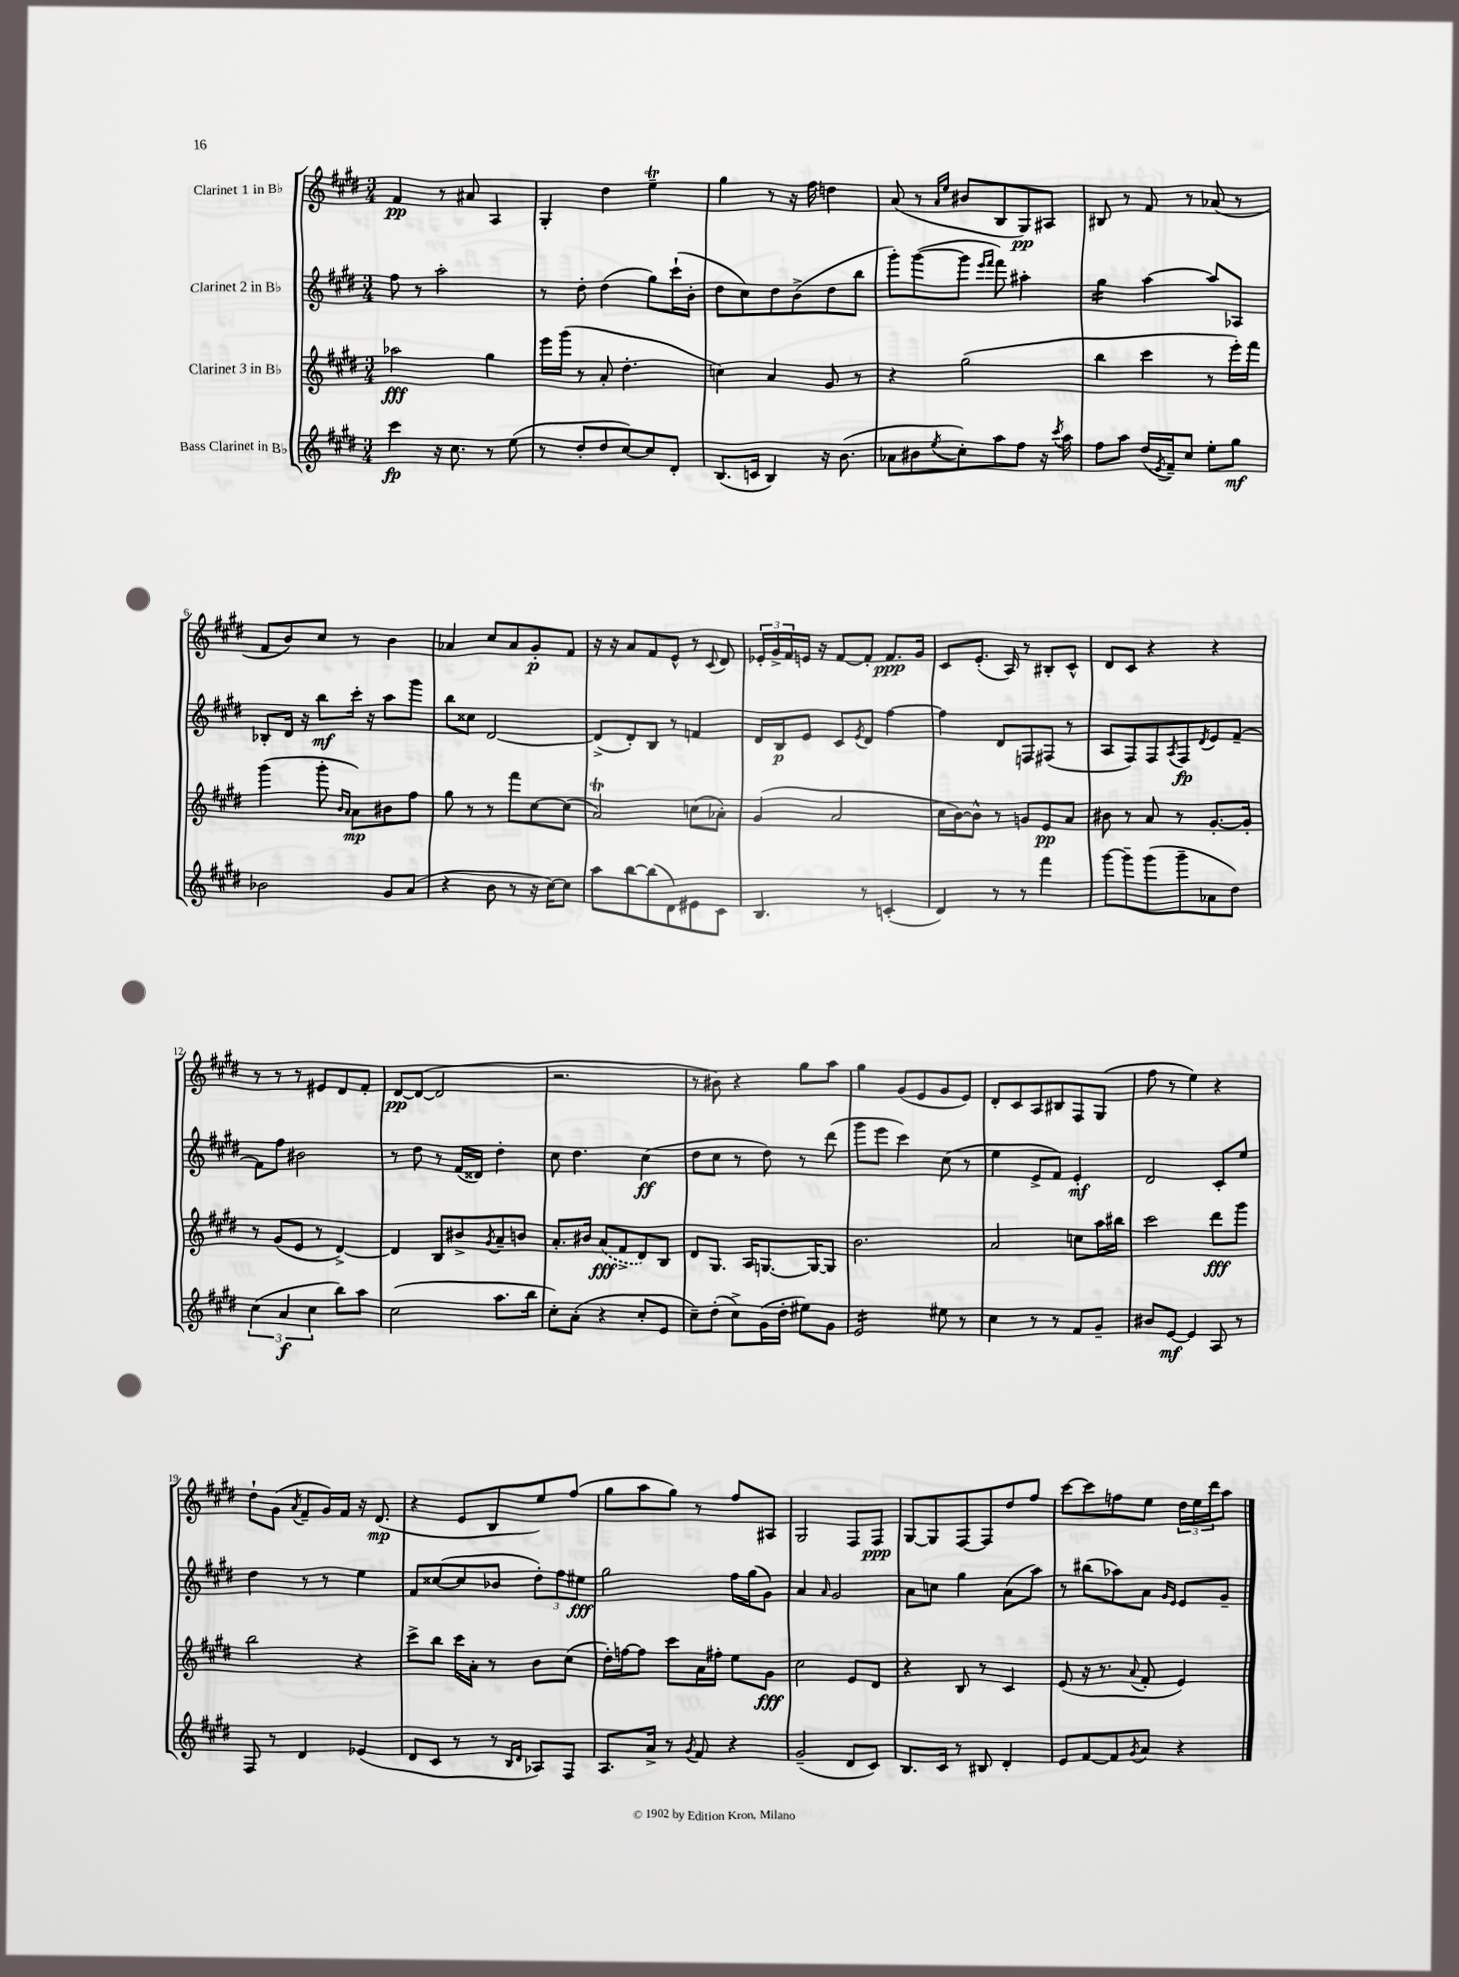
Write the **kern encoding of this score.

**kern	**dynam	**kern	**dynam	**kern	**dynam	**kern	**dynam
*part4	*part4	*part3	*part3	*part2	*part2	*part1	*part1
*staff4	*staff4	*staff3	*staff3	*staff2	*staff2	*staff1	*staff1
*I"Bass Clarinet in B♭	*	*I"Clarinet 3 in B♭	*	*I"Clarinet 2 in B♭	*	*I"Clarinet 1 in B♭	*
*clefG2	*	*clefG2	*	*clefG2	*	*clefG2	*
*k[f#c#g#d#]	*	*k[f#c#g#d#]	*	*k[f#c#g#d#]	*	*k[f#c#g#d#]	*
*M3/4	*	*M3/4	*	*M3/4	*	*M3/4	*
=1	=1	=1	=1	=1	=1	=1	=1
4ccc#\	fp	2aa-X\	fff	8ff#\	.	4f#/	pp
.	.	.	.	8r	.	.	.
16r	.	.	.	2aa'\	.	8r	.
8.cc#\	.	.	.	.	.	.	.
.	.	.	.	.	.	8a#X/	.
8r	.	4gg#\	.	.	.	4A/	.
(8ee\	.	.	.	.	.	.	.
=2	=2	=2	=2	=2	=2	=2	=2
8r	.	16eee\LL	.	8r	.	4G#'/	.
.	.	(16ggg#\JJ	.	.	.	.	.
8dd#'/L	.	8r	.	8dd#'\	.	.	.
8dd#/	.	8a'/	.	(4dd#\	.	4dd#\	.
[8cc#/)	.	4.dd#'\	.	.	.	.	.
8cc#/]	.	.	.	8gg#\L)	.	4eeT~\	.
8d#'/J	.	.	.	(16ccc#`\L	.	.	.
.	.	.	.	16b'\JJ	.	.	.
=3	=3	=3	=3	=3	=3	=3	=3
(8.B/L	.	4ccn\)	.	8dd#\L	.	4gg#\	.
.	.	.	.	8cc#\)	.	.	.
16cn/Jk	.	.	.	.	.	.	.
4B/)	.	4a/	.	8dd#\	.	8r	.
.	.	.	.	(8b^\	.	16r	.
.	.	.	.	.	.	16ff#\	.
16r	.	8g#/	.	8dd#\	.	4ddn\	.
(8.b\	.	.	.	.	.	.	.
.	.	8r	.	8bb\J	.	.	.
=4	=4	=4	=4	=4	=4	=4	=4
8a-X\L	.	4r	.	8ggg#'\L)	.	(8a/	.
8b#X\	.	.	.	([8ggg#\	.	8r	.
.	.	.	.	.	.	16qqa/LL	.
8qee/	.	.	.	.	.	16qqee/JJ	.
8cc#'\)	.	(2gg#\	.	8ggg#\J]	.	8b#X/L	.
.	.	.	.	16qqeee/LL	.	.	.
.	.	.	.	16qqfff#/JJ	.	.	.
8aa\	.	.	.	8fff#\)	.	8B/	.
8ff#\J	.	.	.	4aa#X'\	.	8G#/)	pp
16r	.	.	.	.	.	8A#X/J	.
8qccc#/	.	.	.	.	.	.	.
16aa\	.	.	.	.	.	.	.
=5	=5	=5	=5	=5	=5	=5	=5
*	*	*	*	*tremolo	*	*	*
8ff#\L	.	4bb\	.	16gg#\LL	.	8B#X/	.
.	.	.	.	16gg#\	.	.	.
8aa\J	.	.	.	16gg#\	.	8r	.
.	.	.	.	16gg#\JJ	.	.	.
*	*	*	*	*Xtremolo	*	*	*
(16dd#/LL	.	4ccc#\	.	[4aa\	.	8f#/	.
8qe/	.	.	.	.	.	.	.
16f#~/J)	.	.	.	.	.	.	.
8cc#/J	.	.	.	.	.	8r	.
8ee'\L	.	8r	.	8aa/L]	.	(8a-X/	.
8gg#\J	mf	16eee'\LL)	.	8A-X/J	.	8r	.
.	.	16fff#\JJ	.	.	.	.	.
!!LO:LB:g=z
=6	=6	=6	=6	=6	=6	=6	=6
2b-X\	.	(4ggg#\	.	8B-X'/L	.	8f#/L	.
.	.	.	.	16d#/Jk	.	8b/)	.
.	.	.	.	16r	.	.	.
.	.	8ggg#'\	.	8bb\L	mf	8cc#/J	.
.	.	16qqb/LL	.	.	.	.	.
.	.	16qqa/JJ	.	.	.	.	.
.	.	8a\L)	mp	16ccc#'\Jk	.	8r	.
.	.	.	.	16r	.	.	.
8g#/L	.	8b#X\	.	8aa\L	.	4b\	.
(8a/J	.	8ff#\J	.	8ggg#\J	.	.	.
=7	=7	=7	=7	=7	=7	=7	=7
4r	.	8gg#\	.	8bb\L	.	4a-X/	.
.	.	8r	.	8cc##X\J	.	.	.
8b\	.	8r	.	[2d#/	.	8cc#/L	.
8r	.	8fff#\L	.	.	.	8a-/	.
16r	.	[8cc#\	.	.	.	8g#'/	p
[16cc#\KL)	.	.	.	.	.	.	.
8cc#\J]	.	(8cc#\J]	.	.	.	8f#/J	.
=8	=8	=8	=8	=8	=8	=8	=8
8aa\L	.	2aT/)	.	(8d#^/L]	.	16r	.
.	.	.	.	.	.	16r	.
[8bb\	.	.	.	8d#'/)	.	8a/L	.
(8bb\]	.	.	.	8B/J	.	8f#/	.
8d#\)	.	.	.	8r	.	8e^^/J	.
8e#X\	.	(8ccn\L	.	4fn/	.	8r	.
.	.	.	.	.	.	8qqc#/	.
8c#\J	.	8a-X'\J)	.	.	.	8d#/	.
=9	=9	=9	=9	=9	=9	=9	=9
4.B/	.	(4g#/	.	16d#/LL	.	24e-X'/LL	.
.	.	.	.	.	.	24g#^/	.
.	.	.	.	16B/J	p	.	.
.	.	.	.	.	.	24f#/	.
.	.	.	.	8e/J	.	16en/JJ	.
.	.	.	.	.	.	16r	.
.	.	2a/	.	8c#/L	.	[8f#/L	.
.	.	.	.	8qe/	.	.	.
8r	.	.	.	8d#/J	.	8f#'/J]	.
(4cn'/	.	.	.	[4ff#\	.	8.f#/L	ppp
.	.	.	.	.	.	16g#/Jk	.
=10	=10	=10	=10	=10	=10	=10	=10
4d#/)	.	16cc#\LL	.	4ff#\]	.	8c#/L	.
.	.	[16b\J)	.	.	.	.	.
.	.	8b^^\J]	.	.	.	(8.e'/J	.
8r	.	8r	.	8d#/L	.	.	.
.	.	.	.	.	.	16A/)	.
8r	.	8gn/L	.	8Fn/	.	8r	.
4fff#\	.	8e/	pp	(8F#X/J	.	8B#X'/L	.
.	.	8a/J	.	8r	.	8c#^^/J	.
=11	=11	=11	=11	=11	=11	=11	=11
[8ggg#\L	.	8b#X\	.	8A/L	.	8d#/L	.
8ggg#~\]	.	8r	.	8F#/)	.	8c#/J	.
(8ggg#\	.	8a/	.	8F#/	.	4r	.
.	.	.	.	8qA/	.	.	.
8ggg#~\	.	8r	.	8F#/	fp	.	.
.	.	.	.	8qd#/	.	.	.
8a-X\	.	[8.g#'/L	.	8e/	.	4r	.
8dd#\J)	.	.	.	[8f#~/J	.	.	.
.	.	16g#'/Jk]	.	.	.	.	.
!!LO:LB:g=z
=12	=12	=12	=12	=12	=12	=12	=12
(6cc#\	.	8r	.	8f#\L]	.	8r	.
.	.	(8g#/L	.	8ff#\J	.	8r	.
6a/	f	.	.	.	.	.	.
.	.	8e/J	.	2b#X\	.	8r	.
6cc#\	.	.	.	.	.	.	.
.	.	8r	.	.	.	8e#X/L	.
8bb\L)	.	[4d#^/)	.	.	.	8d#/	.
8aa\J	.	.	.	.	.	8f#'/J	.
=13	=13	=13	=13	=13	=13	=13	=13
(2cc#\	.	4d#/]	.	8r	.	[8d#/L	pp
.	.	.	.	8dd#\	.	(8d#/J_	.
.	.	8B/L	.	8r	.	2d#/]	.
.	.	8b#X^/	.	(16f#/LL	.	.	.
.	.	.	.	16d##X/JJ)	.	.	.
.	.	8qg#/	.	.	.	.	.
8.aa\L	.	8a~/	.	4dd#'\	.	.	.
.	.	8bn/J	.	.	.	.	.
16bb\Jk	.	.	.	.	.	.	.
=14	=14	=14	=14	=14	=14	=14	=14
8cc#'\L)	.	8.a'/L	.	8cc#\	.	2.r	.
(8a'\J	.	.	.	4.dd#\	.	.	.
.	.	16b#X/Jk	.	.	.	.	.
4r	.	(8a/L	fff	.	.	.	.
.	.	8f#^/	.	.	.	.	.
8cc#'/L	.	8d#/)	.	(4cc#\	ff	.	.
8e/J	.	8B/J	.	.	.	.	.
=15	=15	=15	=15	=15	=15	=15	=15
8cc#~\L)	.	8d#/L	.	8dd#\L	.	8r	.
(8dd#'\J	.	8.G#/J	.	8cc#\J	.	8b#X\)	.
8cc#^\L)	.	.	.	8r	.	4r	.
.	.	16A/KL	.	.	.	.	.
(16g#\L	.	[8.Gn/	.	8dd#\)	.	.	.
16dd#'\JJ	.	.	.	.	.	.	.
8ee#X\L)	.	.	.	8r	.	8gg#\L	.
.	.	16G/K_	.	.	.	.	.
8g#\J	.	8G/J]	.	(8ddd#\	.	8aa\J	.
=16	=16	=16	=16	=16	=16	=16	=16
*tremolo	*	*	*	*	*	*	*
16e/LL	.	2.b\	.	8ggg#\L	.	4gg#\	.
16e/	.	.	.	.	.	.	.
16e/	.	.	.	8eee\J	.	.	.
16e/	.	.	.	.	.	.	.
16e/	.	.	.	4ccc#\)	.	(8g#/L	.
16e/	.	.	.	.	.	.	.
16e/	.	.	.	.	.	8e/	.
16e/JJ	.	.	.	.	.	.	.
*Xtremolo	*	*	*	*	*	*	*
8ee#X\	.	.	.	(8cc#\	.	8g#/	.
8r	.	.	.	8r	.	8e/J)	.
=17	=17	=17	=17	=17	=17	=17	=17
4cc#\	.	2a/	.	4ee\	.	8d#'/L	.
.	.	.	.	.	.	8c#/	.
8r	.	.	.	8e^/L	.	8A/	.
8r	.	.	.	8f#/J)	.	8B#X/	.
8f#/L	.	8ccn\L	.	4e'/	mf	8F#/	.
8g#~/J	.	16aa\L	.	.	.	(8G#/J	.
.	.	16bb#X\JJ	.	.	.	.	.
=18	=18	=18	=18	=18	=18	=18	=18
8b#X/L	.	2ccc#\	.	2d#/	.	8ff#\	.
[8e/J	mf	.	.	.	.	8r	.
4e/]	.	.	.	.	.	4ee\)	.
8A/	.	8ddd#\L	fff	8c#'/L	.	4r	.
8r	.	8ggg#\J	.	8ee/J	.	.	.
!!LO:LB:g=z
=19	=19	=19	=19	=19	=19	=19	=19
8F#/	.	2bb\	.	4dd#\	.	8dd#`\L	.
8r	.	.	.	.	.	(8g#\J	.
.	.	.	.	.	.	8qa/	.
4d#/	.	.	.	8r	.	8f#~/L	.
.	.	.	.	8r	.	16g#/L)	.
.	.	.	.	.	.	16f#/JJ	.
(4e-X/	.	4r	.	4ee\	.	16r	.
.	.	.	.	.	.	(8.d#/	mp
=20	=20	=20	=20	=20	=20	=20	=20
8d#/L	.	8ccc#^\L	.	8f#/L	.	4r	.
8c#/J	.	8bb\J	.	([8cc##X/	.	.	.
8r	.	16ccc#\LL	.	8cc##/]	.	8e/L	.
.	.	16a'\JJ	.	.	.	.	.
8r	.	8r	.	8b-X/J	.	8B/	.
16qqB/LL	.	.	.	.	.	.	.
16qqd#/JJ	.	.	.	.	.	.	.
8A-X/L)	.	8b\L	.	12dd#'\L)	.	8ee/)	.
.	.	.	.	12ff#\	.	.	.
8F#/J	.	(8cc#\J	.	.	.	(8ff#/J	.
.	.	.	.	12ee#X\J	fff	.	.
=21	=21	=21	=21	=21	=21	=21	=21
8.A/L	.	16dd#'\LL)	.	2gg#\	.	8gg#\L	.
.	.	[16ffn\J	.	.	.	.	.
.	.	8ff\J]	.	.	.	8aa\	.
16a^/Jk	.	.	.	.	.	.	.
8r	.	8ccc#\L	.	.	.	8gg#\J)	.
8qg#/	.	.	.	.	.	.	.
8f#/	.	16a\L	.	.	.	8r	.
.	.	16ff#X'\JJ	.	.	.	.	.
4r	.	8ee\L	.	16ff#\LL	.	8ff#/L	.
.	.	.	.	(16gg#\J	.	.	.
.	.	8g#\J	fff	8g#\J)	.	8A#X/J	.
=22	=22	=22	=22	=22	=22	=22	=22
(2g#~/	.	2cc#\	.	4a/	.	2G#/	.
.	.	.	.	16qqa/	.	.	.
.	.	.	.	2g#/	.	.	.
8d#/L	.	8e/L	.	.	.	8F#/L	.
8c#/J)	.	8d#/J	.	.	.	8F#/J	ppp
=23	=23	=23	=23	=23	=23	=23	=23
8.B/L	.	4r	.	8a\L	.	[8G#/L	.
.	.	.	.	8ccn\J	.	8G#/]	.
16c#/Jk	.	.	.	.	.	.	.
8r	.	8B/	.	4gg#\	.	[8F#/	.
8B#X/	.	8r	.	.	.	8F#/]	.
4d#'/	.	4c#/	.	(8a\L	.	8dd#/	.
.	.	.	.	8aa\J)	.	8ff#/J	.
=24	=24	=24	=24	=24	=24	=24	=24
8e/L	.	(8e/	.	8r	.	[8ccc#\L	.
[8f#/	.	16r	.	(8bb#X\L	.	8ccc#\]	.
.	.	8.r	.	.	.	.	.
8f#/]	.	.	.	8aa-X\)	.	8ffn\	.
8qg#/	.	8qqa/	.	.	.	.	.
8a/J	.	8f#'/	.	8a\J	.	8ee\J	.
.	.	.	.	16qqg#/LL	.	.	.
.	.	.	.	16qqe/JJ	.	.	.
4r	.	4e/)	.	8e/L	.	24dd#\LL	.
.	.	.	.	.	.	24ee\	.
.	.	.	.	.	.	24ddd#\J	.
.	.	.	.	8g#~/J	.	8aa\J	.
==	==	==	==	==	==	==	==
*-	*-	*-	*-	*-	*-	*-	*-
